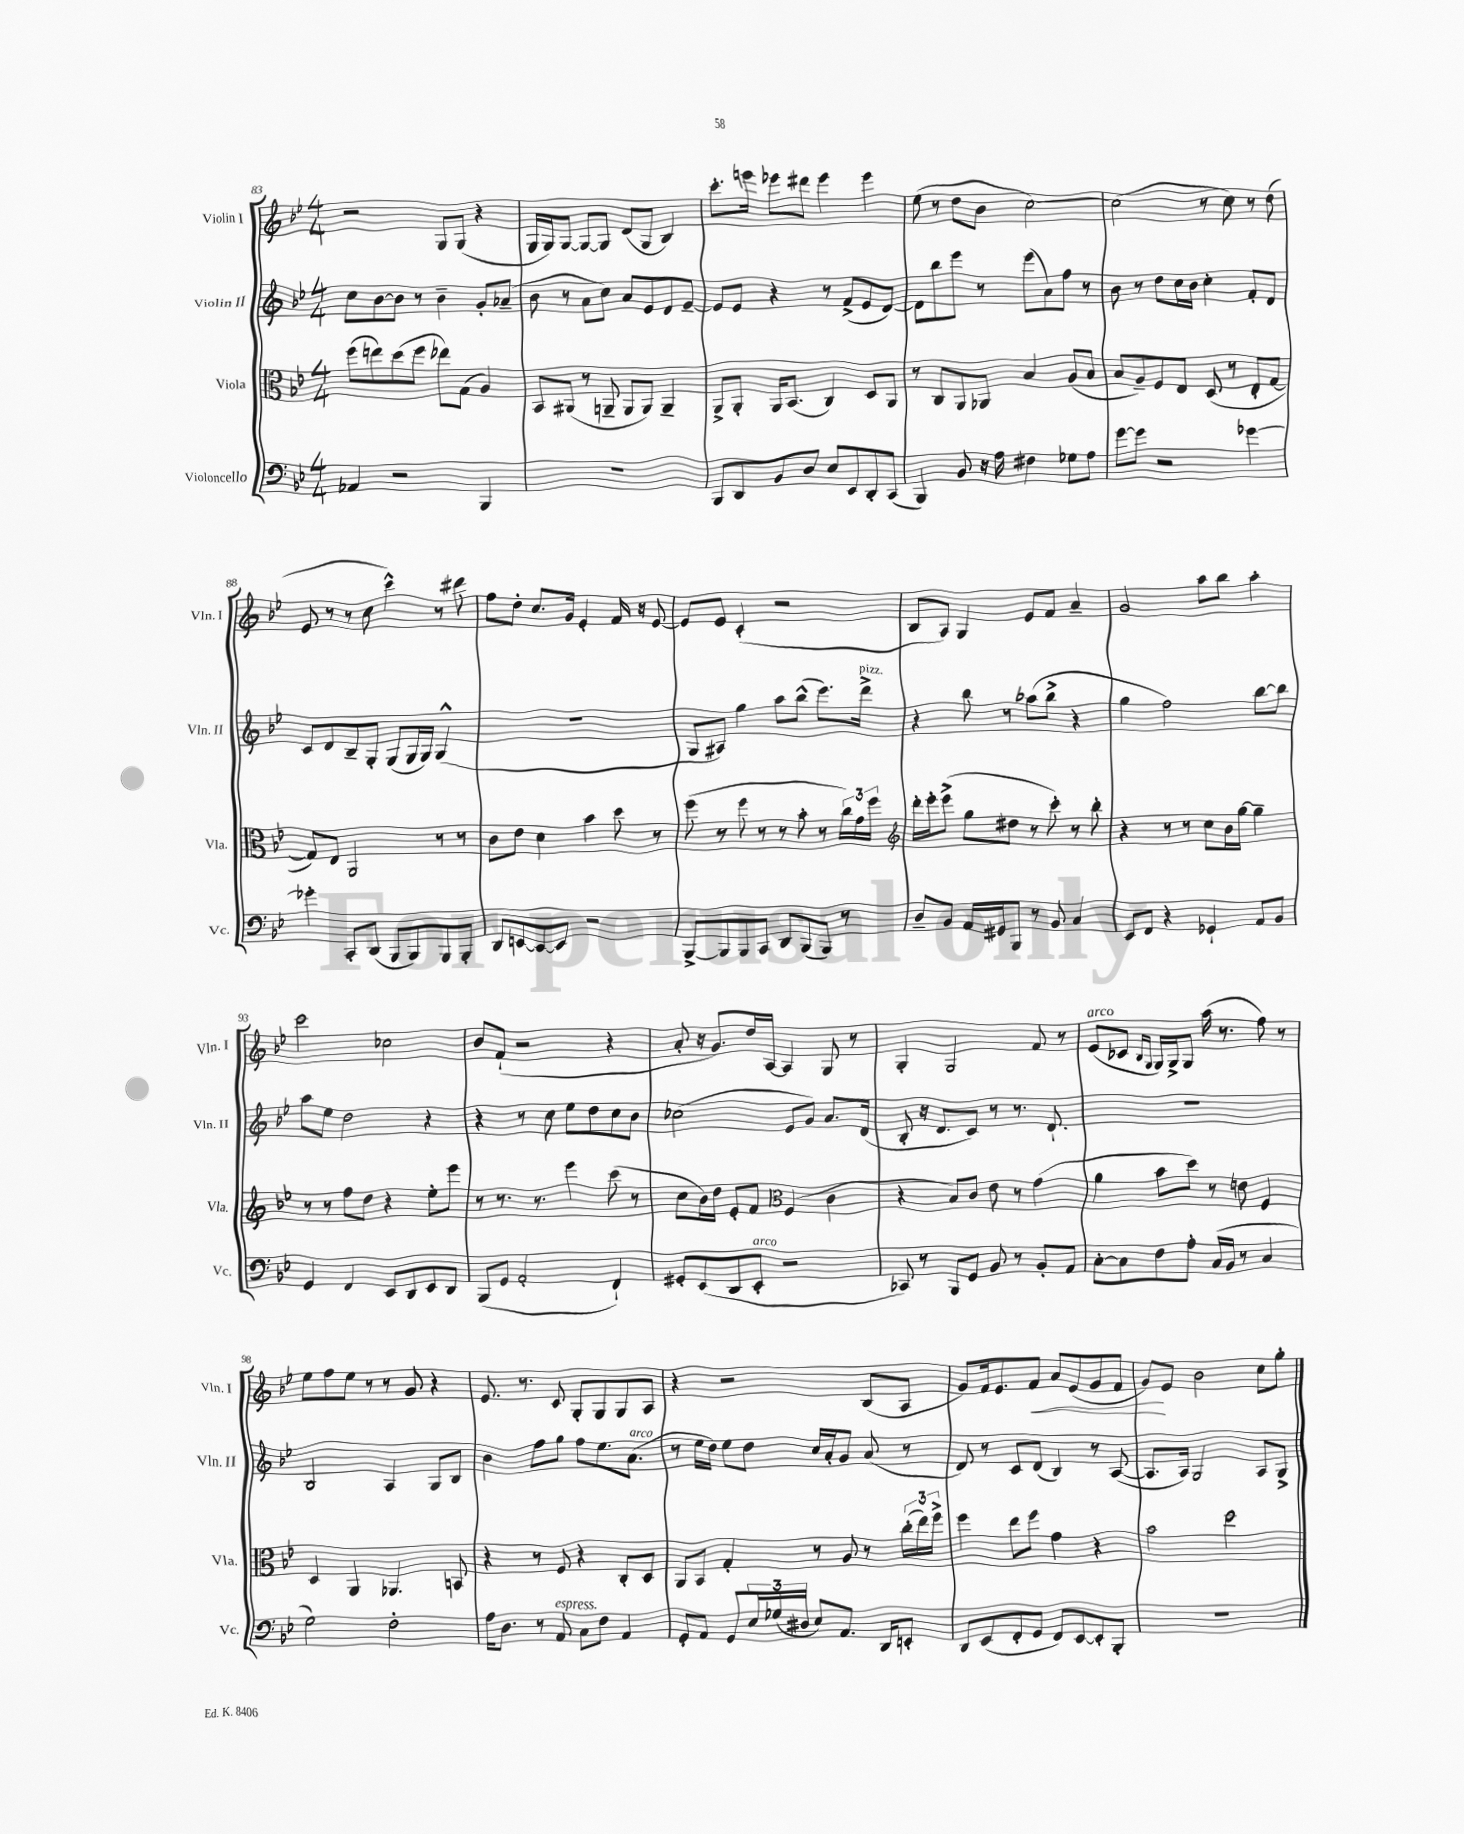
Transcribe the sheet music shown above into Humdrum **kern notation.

**kern	**kern	**kern	**kern
*staff4	*staff3	*staff2	*staff1
*clefF4	*clefC3	*clefG2	*clefG2
*k[b-e-]	*k[b-e-]	*k[b-e-]	*k[b-e-]
*M4/4	*M4/4	*M4/4	*M4/4
4AA-	(8ff	8cc	2r
.	8ee)	[8b-	.
2r	(8dd	8b-]	.
.	8ff	8r	.
.	8ee-)	4b-~	8G
.	(8G	.	(8G
4BBB-	4A)	8g'	4r
.	.	(8a-~	.
=	=	=	=
1r	8BB-	8b-	16G
.	.	.	16G)
.	(8AA#	8r	[8G
.	8r	8a	8G_
.	8AA~	8cc)	8G]
.	8AA	8a	(8d
.	8AA)	8e-	8G
.	4AA~	8d	4B-)
.	.	[8e-~	.
=	=	=	=
8BBB-	8AA^	8e-]	8.ccc'
8DD	8AA'	8e-	.
.	.	.	16eee
8BB-	16AA	4r	8eee-
.	(8.BB-	.	.
8D	.	.	8ddd#
8E-	4C)	8r	4eee-
8EE-	.	(8f^	.
8DD'	8D	8e-	4eee-
(8CC	8AA	[8d)	.
=	=	=	=
4BBB-)	8r	8d]	(8ee-
.	8C	8bb-	8r
8BB-	8AA	8eee-	8dd
16r	8AA-	8r	8b-
16A	.	.	.
4F#	4B-	(8eee-	[2cc)
.	.	8a)	.
8G-	(8A	8ff	.
8A	8B-	8r	.
=	=	=	=
[8g	8B-	8b-	(2cc]
8g]	8A~)	8r	.
2r	8F	8dd	.
.	8E-	16cc	.
.	.	16b-	.
.	(8D	4cc'	8r
.	8r	.	8cc)
[4g-	8E-'	8f'	8r
.	[8G	8d	(8dd
=	=	=	=
4g-']	8G])	8c	8e-
.	8E-	8d	8r
8CC'	2AA	8B-~	8r
(8DD	.	8G'	8cc
8BBB-	.	(8G	4ccc^^)
8BBB-)	.	16G	.
.	.	16G)	.
8BBB-	8r	(4G^^	8r
8BBB-'	8r	.	8ddd#
=	=	=	=
8DD	8c	1r	8ff
[8EE	8e-	.	8dd'
8EE_	4d	.	8.cc
8EE]	.	.	.
.	.	.	16g
2r	4b-	.	4e-'
.	8dd	.	16f
.	.	.	16r
.	8r	.	[8e-
=	=	=	=
[8BBB-^	(8ff	8G	8e-]
8BBB-]	8r	8A#)	8e-
8BBB-	8ff	4gg	(4c'
8CC	8r	.	.
8DD	8r	8aa	2r
(8BBB-	8b-'	(8bb-^^	.
8BBB-)	8r	8.eee-)	.
8r	24cc)	.	.
.	24g	.	.
.	.	16ddd^	.
.	24ff	.	.
=	=	=	=
*	*clefG2	*	*
8D~	16ddd'	4r	8B-
.	16eee-'	.	.
8BB-	(8eee-^	.	8A)
16AA	8gg	8bb-	4G
16GG#	.	.	.
8BBB-	8dd#	8r	.
8r	8r	(8aa-	8e-
8BB-	8ccc')	8bb-^	8f
4C	8r	4r	4a~
.	8bb-'	.	.
=	=	=	=
8EE-	4r	4gg	2g
8FF	.	.	.
4r	8r	2ff)	.
.	8r	.	.
4GG-`	8cc	.	8aa
.	16b-	.	8bb-
.	[16gg	.	.
8AA	4gg~]	[8bb-	4aa'
8BB-	.	8bb-]	.
=	=	=	=
4GG	8r	8aa	2ccc
.	8r	8ee-	.
4FF	8ff	2dd	.
.	8dd	.	.
8EE-	4r	.	2cc-
8DD	.	.	.
8EE-	8ee-'	4r	.
8DD	8eee-	.	.
=	=	=	=
(8BBB-	8r	4r	8b-
8GG	8.r	.	(8f`
2AA'	.	8r	2r
.	8.r	.	.
.	.	8cc	.
.	4eee-	8ee-	.
.	.	8dd	.
4FF`)	(8ccc	8cc	4r
.	8r	8b-	.
=	=	=	=
8GG#'	8cc	(2cc-	8a'
(8EE-	16b-)	.	16r
.	16dd	.	8.g)
8DD	8e-'	.	.
8EE-'	8f	.	16dd
.	.	.	[16A
*	*clefC3	*	*
2r	(4F	8e-	4A]
.	.	8g)	.
.	4c	8.a	8G
.	.	.	8r
.	.	(16d	.
=	=	=	=
8CC-)	4r	8B-'	4G'
8r	.	16r	.
.	.	8.d	.
8BBB-	8B-)	.	2G
8GG	8c	8c)	.
8BB-	8e-	8r	.
8r	8r	8.r	.
8BB-'	(4g	.	8f
.	.	8.d`	.
8AA	.	.	8r
=	=	=	=
[8C'	4a	1r	(8e-
8C]	.	.	8c-
.	.	.	16qqB-
.	.	.	16qqG
8F	8b-	.	16G)
.	.	.	16G^
8A'	8dd)	.	8G
(16C	8r	.	(16aa
16BB-	.	.	8.r
8r	8e	.	.
4C	4F	.	8ff)
.	.	.	8r
=	=	=	=
2G)	4D	2B-	8ee-
.	.	.	8ff
.	4AA	.	8ee-
.	.	.	8r
2F'	4.AA-	4A	8r
.	.	.	8g
.	.	8G	4r
.	8BB	8B-	.
=	=	=	=
16A	4r	4b-	8.e-
8.D	.	.	.
.	.	.	8.r
8r	8r	8ff	.
8AA	8F	8gg	8c
8C	4r	8ff	8G'
8F	.	8.ee-	8G
4AA	8C'	.	8G
.	.	(8.a	.
.	8D	.	8A
=	=	=	=
8GG'	8AA	8r	4r
8AA	8BB-	16ee-	.
.	.	16dd)	.
8GG	4G'	8ee-	2r
24E-	.	8dd	.
(24G-	.	.	.
24D#	.	.	.
8E-)	8r	16cc	.
.	.	16a'	.
8.AA	8A	8g	.
.	8r	(8a	(8B-
16DD	.	.	.
8EE'	(24cc'	8r	8A
.	24ee-)	.	.
.	24ff^	.	.
=	=	=	=
8DD	4ff	8d)	8g)
(8EE-	.	8r	16f
.	.	.	8.e-
8FF'	8ee-	8c	.
8GG	8ff	(8d	8f
8FF)	4g	4B-)	8a
[8EE-	.	.	(8e-
8EE-']	4r	8r	8g
8BBB-'	.	([8A	8f
=	=	=	=
1r	2b-	8.A]	8g)
.	.	.	8e-
.	.	16A)	.
.	.	2G	2b-
.	2dd	.	.
.	.	8A	8cc
.	.	8G^	8gg'
==	==	==	==
*-	*-	*-	*-
